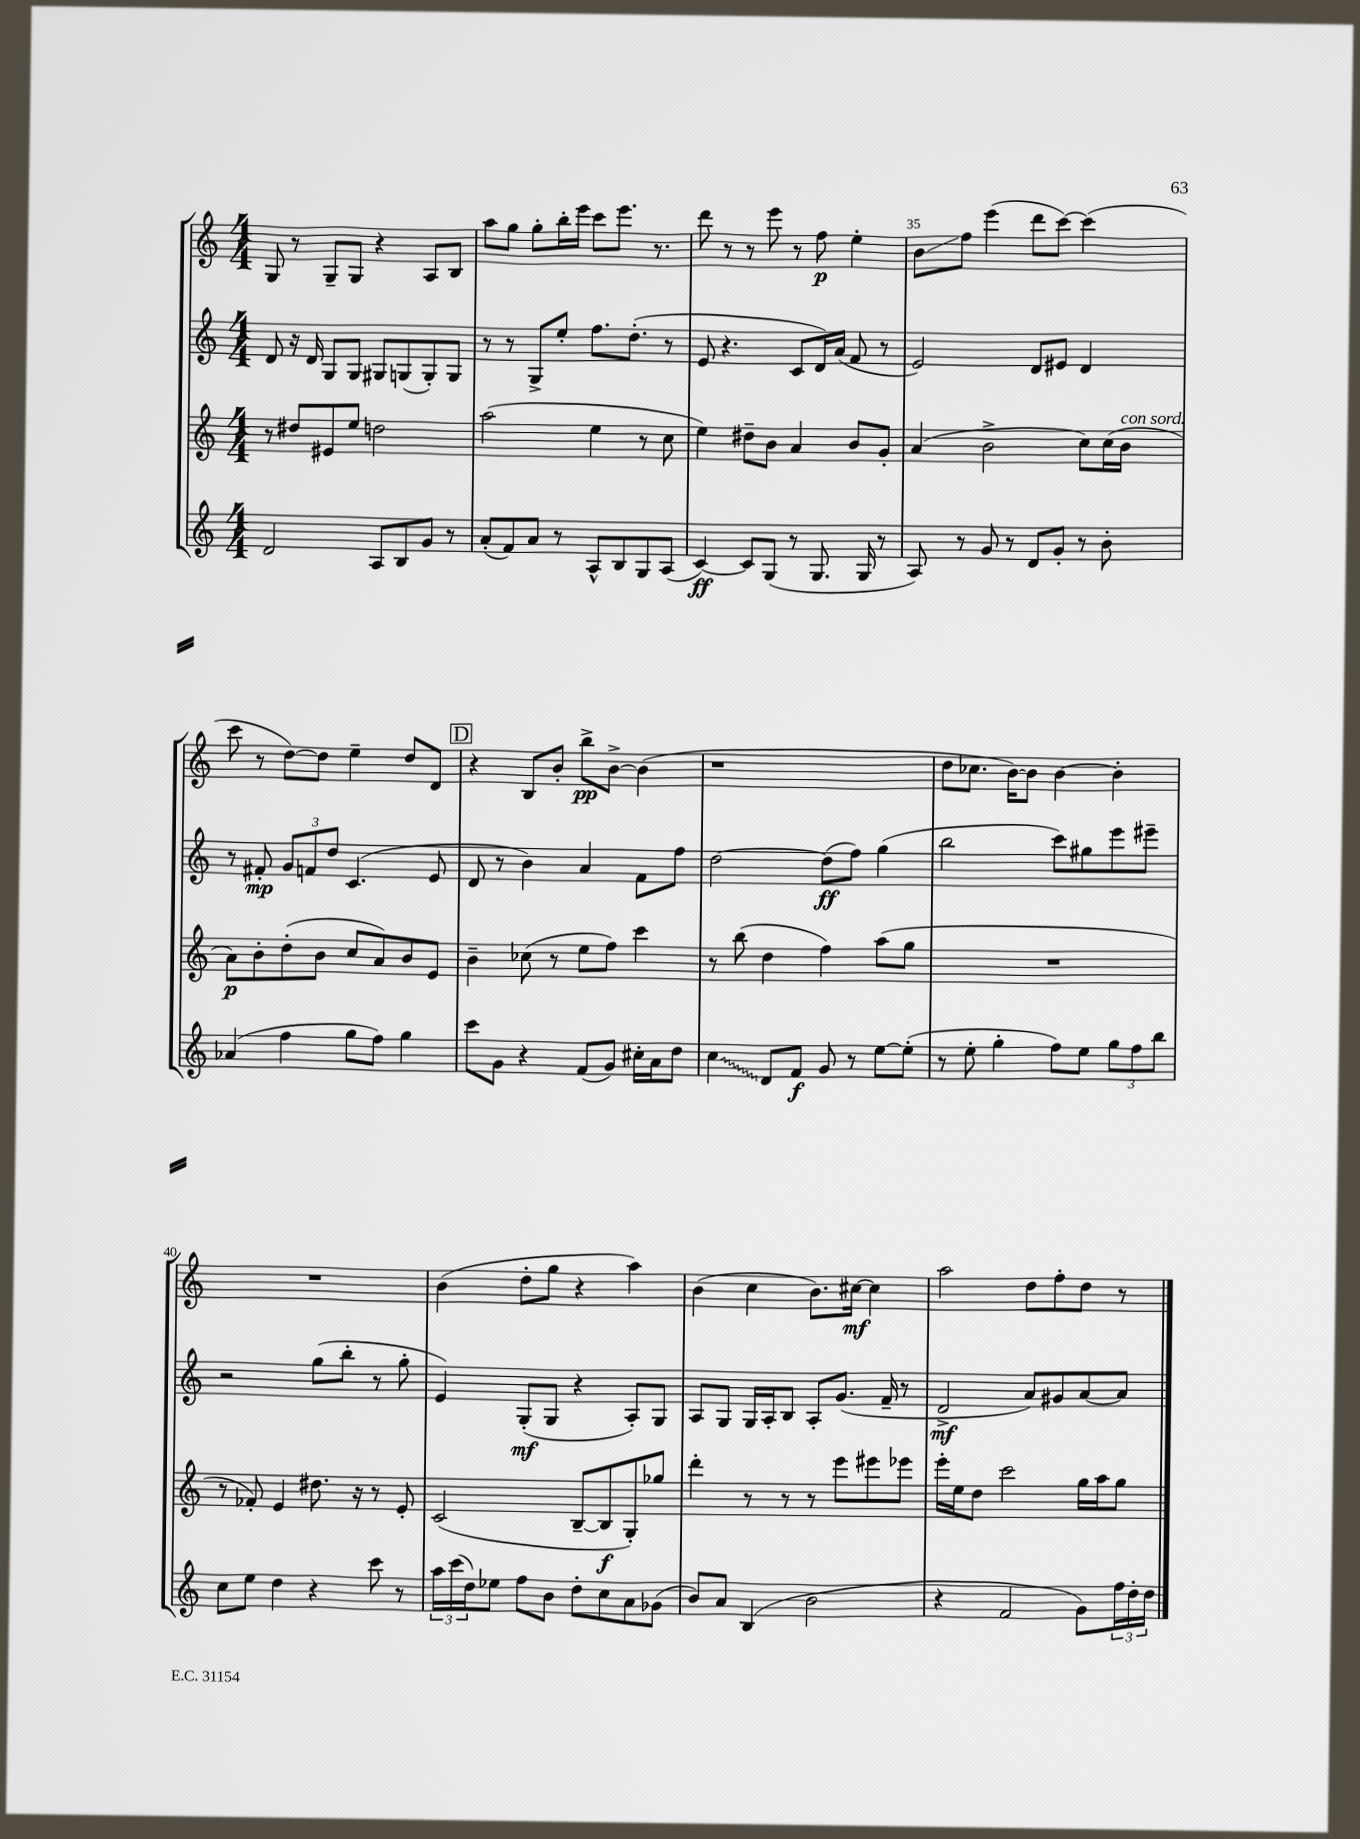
<<
\new StaffGroup <<
\new Staff = "s0" {
    \clef treble \key c \major \numericTimeSignature \time 4/4
    g8 r8 g8-- g8 r4 a8 b8 |
    a''8 g''8 g''8-. b''16-. e'''16 c'''8 e'''8. r8. |
    d'''8 r8 r8 e'''8 r8 f''8\p e''4-. |
    b'8\glissando f''8 e'''4( d'''8 c'''8~) c'''4( |
    c'''8 r8 d''8~) d''8 e''4-- d''8 d'8 |
    \mark \markup { \box "D" } r4 b8 b'8-. b''8->\pp b'8~-> b'4( |
    r1 |
    d''8 ces''8. b'16~) b'8 b'4~ b'4-. |
    R1 |
    b'4( d''8-. g''8 r4 a''4) |
    b'4( c''4 b'8.) cis''16~\mf cis''4 |
    a''2 d''8 f''8-. d''8 r8 \bar "|." |
}
\new Staff = "s1" {
    \clef treble \key c \major \numericTimeSignature \time 4/4
    d'8 r16 d'16 g8 g8 gis8 g8( g8-.) g8 |
    r8 r8 g8-> e''8-. f''8. d''8.-.( r8 |
    e'8 r4. c'8 d'16) a'16( f'8 r8 |
    e'2) d'8 eis'8 d'4 |
    r8 fis'8-.\mp \tuplet 3/2 { g'8 f'8 d''8 } c'4.( e'8 |
    \mark \markup { \box "D" } d'8 r8 b'4) a'4 f'8 f''8 |
    d''2~ d''8\ff( f''8) g''4( |
    b''2 c'''8) gis''8 e'''8 eis'''8-- |
    r2 g''8( b''8-. r8 g''8-. |
    e'4) g8-.\mf( g8 r4 a8-.) g8 |
    a8 g8 g16 a16-. b8 a8-. g'8.( f'16-- r8 |
    d'2->\mf a'8) gis'8 a'8~ a'8 \bar "|." |
}
\new Staff = "s2" {
    \clef treble \key c \major \numericTimeSignature \time 4/4
    r8 dis''8 eis'8 e''8 d''2 |
    a''2( e''4 r8 c''8 |
    e''4) dis''8-- b'8 a'4 b'8 g'8-. |
    a'4( b'2-> c''8) c''16( b'16^\markup { \italic "con sord." } |
    a'8\p) b'8-. d''8-.( b'8 c''8 a'8) b'8 e'8 |
    \mark \markup { \box "D" } b'4-- ces''8( r8 e''8 f''8) c'''4 |
    r8 b''8( d''4 f''4) a''8( g''8 |
    R1 |
    r8 fes'8-.) e'4 dis''8. r16 r8 e'8-. |
    c'2( b8~-- b8\f g8-.) ges''8 |
    d'''4-. r8 r8 r8 e'''8 eis'''8 ees'''8 |
    e'''16-. e''16 d''8 c'''2 g''16 a''16 g''8 \bar "|." |
}
\new Staff = "s3" {
    \clef treble \key c \major \numericTimeSignature \time 4/4
    d'2 a8 b8 g'8 r8 |
    a'8-.( f'8) a'8 r8 a8-^ b8 g8 a8( |
    c'4~\ff) c'8 g8( r8 g8. g16 r8 |
    a8) r8 g'8 r8 d'8 g'8-. r8 b'8-. |
    aes'4( f''4 g''8 f''8) g''4 |
    \mark \markup { \box "D" } c'''8 g'8 r4 f'8( g'8) cis''16-. a'16 d''8 |
    \once \override Glissando.style = #'zigzag c''4\glissando d'8 f'8\f g'8 r8 e''8~ e''8-.( |
    r8 e''8-. g''4-. f''8) e''8 \tuplet 3/2 { g''8 f''8 b''8 } |
    c''8 e''8 d''4 r4 c'''8 r8 |
    \tuplet 3/2 { a''16 c'''16( d''16) } ees''8 f''8 b'8 d''8-. c''8 a'8 ges'8( |
    b'8) a'8 b4( b'2 |
    r4 f'2 g'8) \tuplet 3/2 { f''16 d''16-. d''16 } \bar "|." |
}
>>
>>
\layout { \context { \Score currentBarNumber = #32 \override BarNumber.break-visibility = ##(#f #t #t) barNumberVisibility = #(every-nth-bar-number-visible 5) } }
